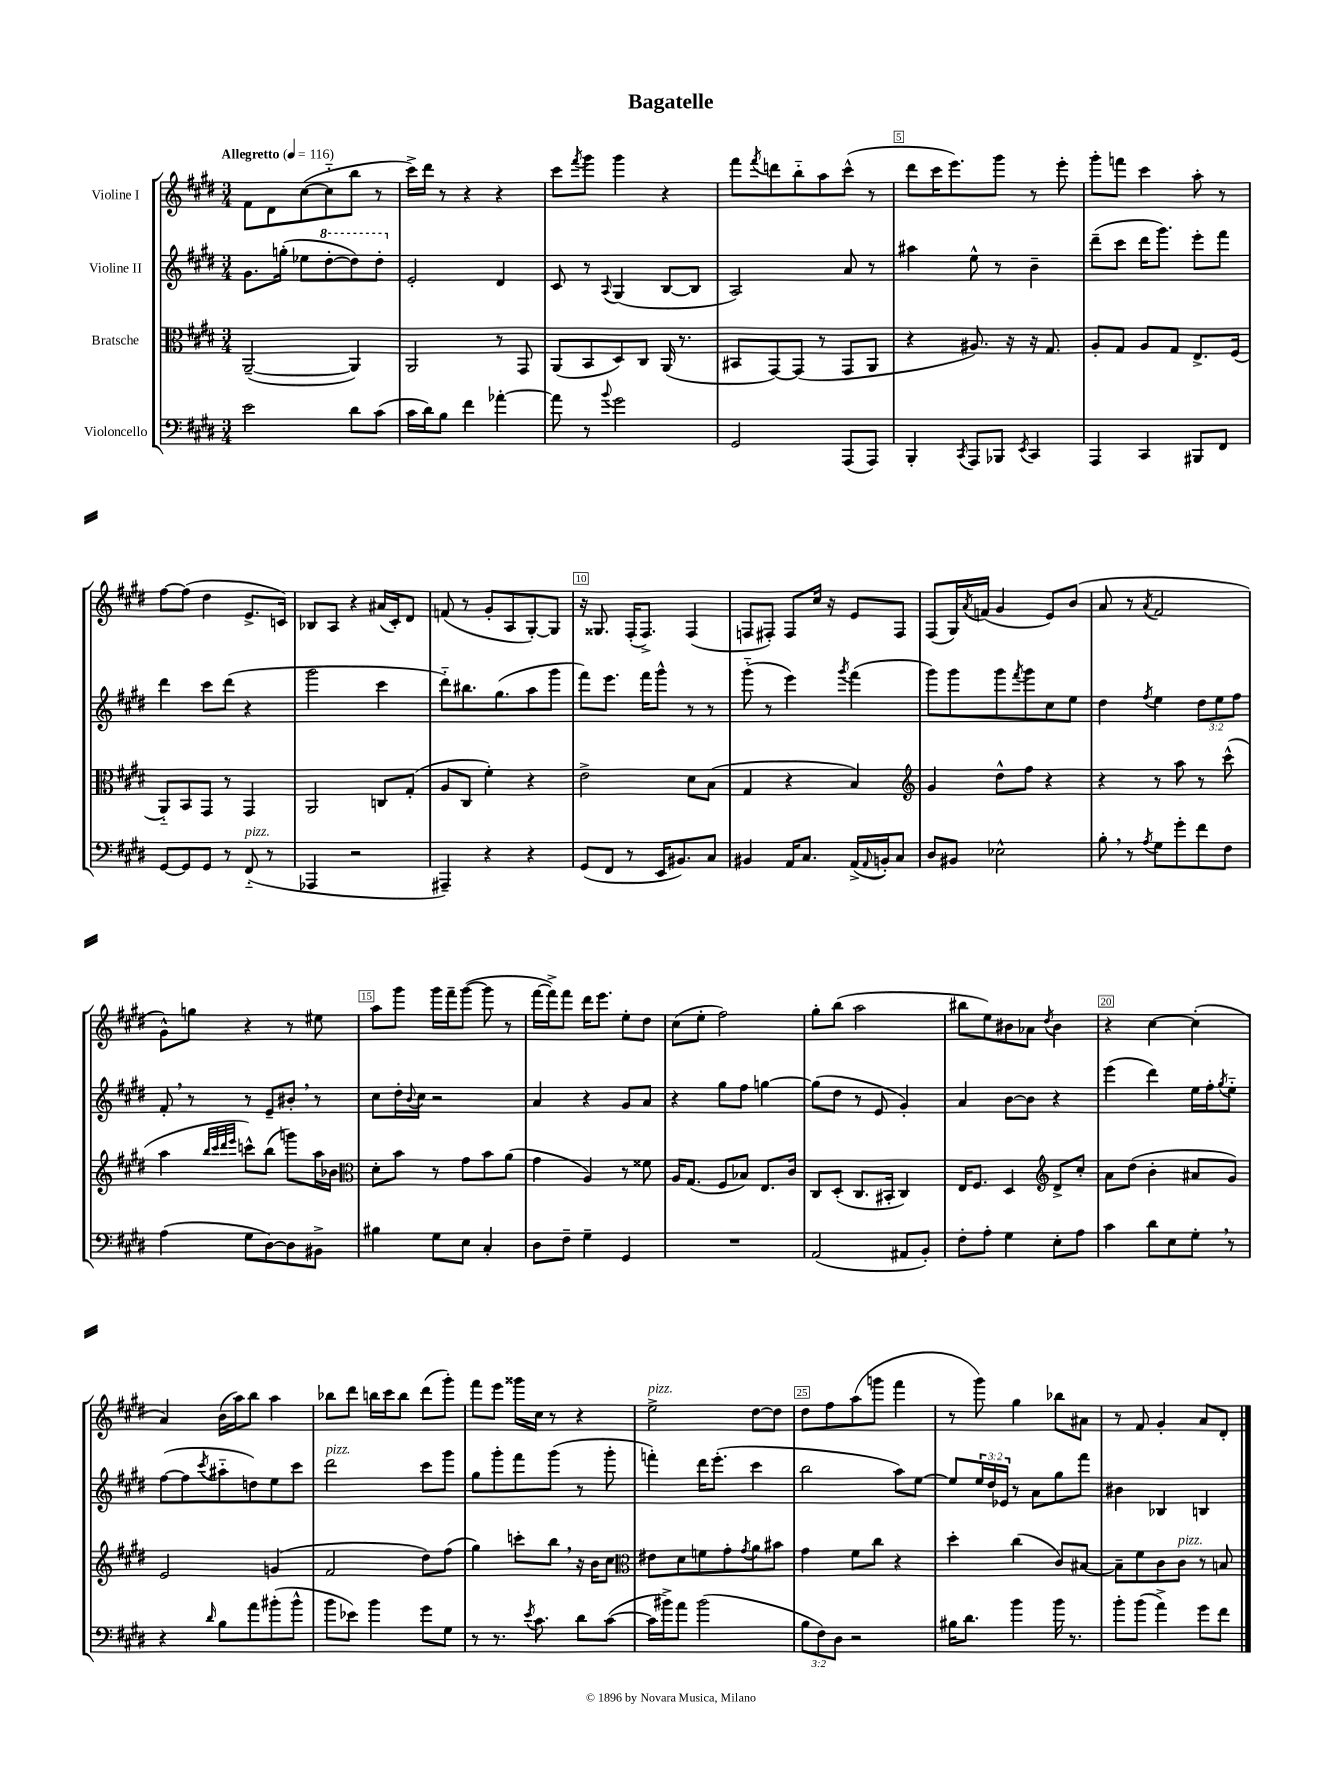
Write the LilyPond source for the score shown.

\header { title = "Bagatelle" }
<<
\new StaffGroup <<
\new Staff = "s0" \with { instrumentName = "Violine I" } {
    \clef treble \key e \major \numericTimeSignature \time 3/4 \tempo "Allegretto" 4 = 116
    fis'8 dis'8 cis''8~( cis''8-_ b''8 r8 |
    cis'''16->) dis'''16 r8 r4 r4 |
    cis'''8 \acciaccatura { fis'''8 } gis'''8 gis'''4 r4 |
    fis'''8 \acciaccatura { fis'''8 } d'''8 b''8-_ a''8 cis'''8-^( r8 |
    dis'''8 cis'''16 e'''8.) gis'''8 r8 e'''8-. |
    gis'''8-. f'''8 cis'''4 a''8-. r8 |
    fis''8~ fis''8( dis''4 e'8.-> c'16) |
    bes8 a8 r4 ais'16( cis'16-.) dis'8 |
    f'8( r8 gis'8-. a8 gis8~-.) gis8 |
    r16 gisis8. fis16-.( fis8.->) fis4( |
    f8 fis8-.) fis8 cis''16 r16 e'8 fis8 |
    fis8( gis16) \acciaccatura { a'8 } f'16( gis'4 e'8) b'8( |
    a'8 r8 \acciaccatura { a'8 } fis'2 |
    gis'8-^) g''8 r4 r8 eis''8 |
    a''8 gis'''8 gis'''16 fis'''16-- gis'''8~( gis'''8 r8 |
    fis'''16~ fis'''16->) fis'''8 dis'''16 e'''8. e''8-. dis''8 |
    cis''8( e''8-. fis''2) |
    gis''8-. b''8( a''2 |
    bis''8 e''8) bis'8 aes'8 \acciaccatura { dis''8 } bis'4 |
    r4 cis''4~ cis''4-.( |
    a'4) b'16( a''16) b''8 a''4 |
    bes''8 dis'''8 b''16 cis'''16 b''8 dis'''8( gis'''8-.) |
    fis'''8 e'''8 gisis'''16 cis''16 r8 r4 |
    e''2->^\markup { \italic "pizz." } dis''8~ dis''8 |
    dis''8 fis''8 a''8( g'''8 fis'''4 |
    r8 gis'''8) gis''4 bes''8 ais'8 |
    r8 fis'8 gis'4-. a'8 dis'8-. \bar "|." |
}
\new Staff = "s1" \with { instrumentName = "Violine II" } {
    \clef treble \key e \major \numericTimeSignature \time 3/4 \override Staff.TupletNumber.text = #tuplet-number::calc-fraction-text
    gis'8. g''16-.( ees''8 \ottava #1 dis'''8~-. dis'''8) dis'''8-. \ottava #0 |
    e'2-. dis'4 |
    cis'8 r8 \appoggiatura { a8 } gis4( b8~ b8 |
    a2) a'8 r8 |
    ais''4 e''8-^ r8 b'4-- |
    dis'''8--( cis'''8 dis'''16 gis'''8.) e'''8-. fis'''8 |
    dis'''4 cis'''8 dis'''8( r4 |
    gis'''2 cis'''4 |
    dis'''8-_) bis''8. gis''8.( a''8 gis'''8 |
    fis'''8) e'''8. fis'''16 gis'''8-^ r8 r8 |
    gis'''8-_( r8 e'''4) \acciaccatura { gis'''8 } fis'''4( |
    gis'''8) gis'''8 gis'''8 \acciaccatura { fis'''8 } gis'''8 cis''8 e''8 |
    dis''4 \acciaccatura { fis''8 } e''4 \tuplet 3/2 { dis''8 e''8 fis''8 } |
    fis'8-. \breathe r8 r8 e'8-- bis'8-. \breathe r8 |
    cis''8 dis''16-. \appoggiatura { b'8 } cis''16 r2 |
    a'4 r4 gis'8 a'8 |
    r4 gis''8 fis''8 g''4~ |
    g''8( dis''8 r8 e'8 gis'4-.) |
    a'4 b'8~ b'8 r4 |
    e'''4( dis'''4) e''16 fis''16-. \acciaccatura { gis''8 } e''8-_ |
    fis''8~( fis''8 \acciaccatura { cis'''8 } ais''8-_ d''8) e''8 cis'''8 |
    dis'''2^\markup { \italic "pizz." } cis'''8 gis'''8 |
    gis''8 gis'''8-. fis'''8 gis'''8( r8 gis'''8-. |
    f'''4-.) dis'''16 e'''8.-.( cis'''4 |
    b''2 a''8) e''8~ |
    e''8 \tuplet 3/2 { e''16 dis''16 ees'16 } r8 a'8 gis''8 fis'''8 |
    bis'4 bes4 b4 \bar "|." |
}
\new Staff = "s2" \with { instrumentName = "Bratsche" } {
    \clef alto \key e \major \numericTimeSignature \time 3/4
    a,2~--( a,4) |
    a,2 r8 gis,8 |
    a,8( b,8 dis8) cis8 a,16( r8. |
    bis,8 gis,8~) gis,8( r8 gis,8 a,8 |
    r4 ais8.) r16 r16 gis8. |
    a8-. gis8 a8 gis8 e8.-> fis16( |
    a,8-_) b,8 gis,8 r8 gis,4 |
    a,2 c8 gis8-.( |
    a8 cis8 fis'4-.) r4 |
    e'2-> dis'8 b8( |
    gis4 r4 b4) |
    \clef treble gis'4 dis''8-^ fis''8 r4 |
    r4 r8 a''8 r8 cis'''8-^( |
    a''4 \grace { b''32 cis'''32 dis'''32 e'''32 } c'''8-^) b''8( g'''8) a''16 bes'16 |
    \clef alto dis'8-. b'8 r8 gis'8 b'8 a'8( |
    gis'4 a4) r8 fisis'8 |
    a16 gis8.( fis8 bes8) e8. cis'16 |
    cis8 dis8-.( cis8. bis,16-. cis4) |
    e16 fis8. dis4 \clef treble dis'8-> cis''8-. |
    a'8 dis''8( b'4-. ais'8 gis'8) |
    e'2 g'4( |
    fis'2 dis''8) fis''8( |
    gis''4) c'''8-. b''8 \breathe r16 b'16 cis''8 |
    \clef alto eis'8 dis'8 f'8 gis'8-. \acciaccatura { gis'8 } a'8 bis'8 |
    gis'4 fis'8 cis''8 r4 |
    dis''4-. cis''4( cis'8) bis8~ |
    bis8-- fis'8 cis'8 cis'8^\markup { \italic "pizz." } r8 b8 \bar "|." |
}
\new Staff = "s3" \with { instrumentName = "Violoncello" } {
    \clef bass \key e \major \numericTimeSignature \time 3/4 \override Staff.TupletNumber.text = #tuplet-number::calc-fraction-text
    e'2 dis'8 cis'8( |
    cis'16 dis'16) b8 fis'4 aes'4~-. |
    aes'8 r8 \appoggiatura { b'8 } gis'2 |
    gis,2 a,,8( a,,8) |
    b,,4-. \acciaccatura { cis,8 } a,,8 bes,,8 \acciaccatura { e,8 } cis,4 |
    a,,4 cis,4 bis,,8 fis,8 |
    gis,8~ gis,8 gis,8 r8 fis,8-_^\markup { \italic "pizz." }( r8 |
    aes,,4 r2 |
    ais,,4--) r4 r4 |
    gis,8( fis,8 r8 e,16 bis,8.) cis8 |
    bis,4 a,16 cis8. a,16->( \appoggiatura { a,8 } b,16-.) cis8 |
    dis8 bis,8 ees2-^ |
    b8-. \breathe r8 \acciaccatura { a8 } gis8 gis'8-. fis'8 fis8 |
    a4( gis8 dis8~) dis8 bis,8-> |
    bis4 gis8 e8 cis4-. |
    dis8 fis8-- gis4-- gis,4 |
    R2. |
    a,2( ais,8 b,8-.) |
    fis8-. a8-. gis4 e8-. a8 |
    cis'4 dis'8 e8 gis8-. \breathe r8 |
    r4 \grace { dis'16 } b8 a'8 bis'8-.( bis'8-^ |
    b'8 ees'8) b'4 gis'8 gis8 |
    r8 r8. \acciaccatura { e'8 } cis'8. dis'8 cis'8~( |
    cis'16 bis'16->) a'8 bis'2( |
    \tuplet 3/2 { b8 fis8) dis8 } r2 |
    bis16 dis'8. b'4 b'16 r8. |
    b'8-. b'8( a'4->) gis'8 fis'8 \bar "|." |
}
>>
>>
\layout { \context { \Score \override BarNumber.break-visibility = ##(#f #t #t) barNumberVisibility = #(every-nth-bar-number-visible 5) \override BarNumber.stencil = #(make-stencil-boxer 0.1 0.3 ly:text-interface::print) } }
